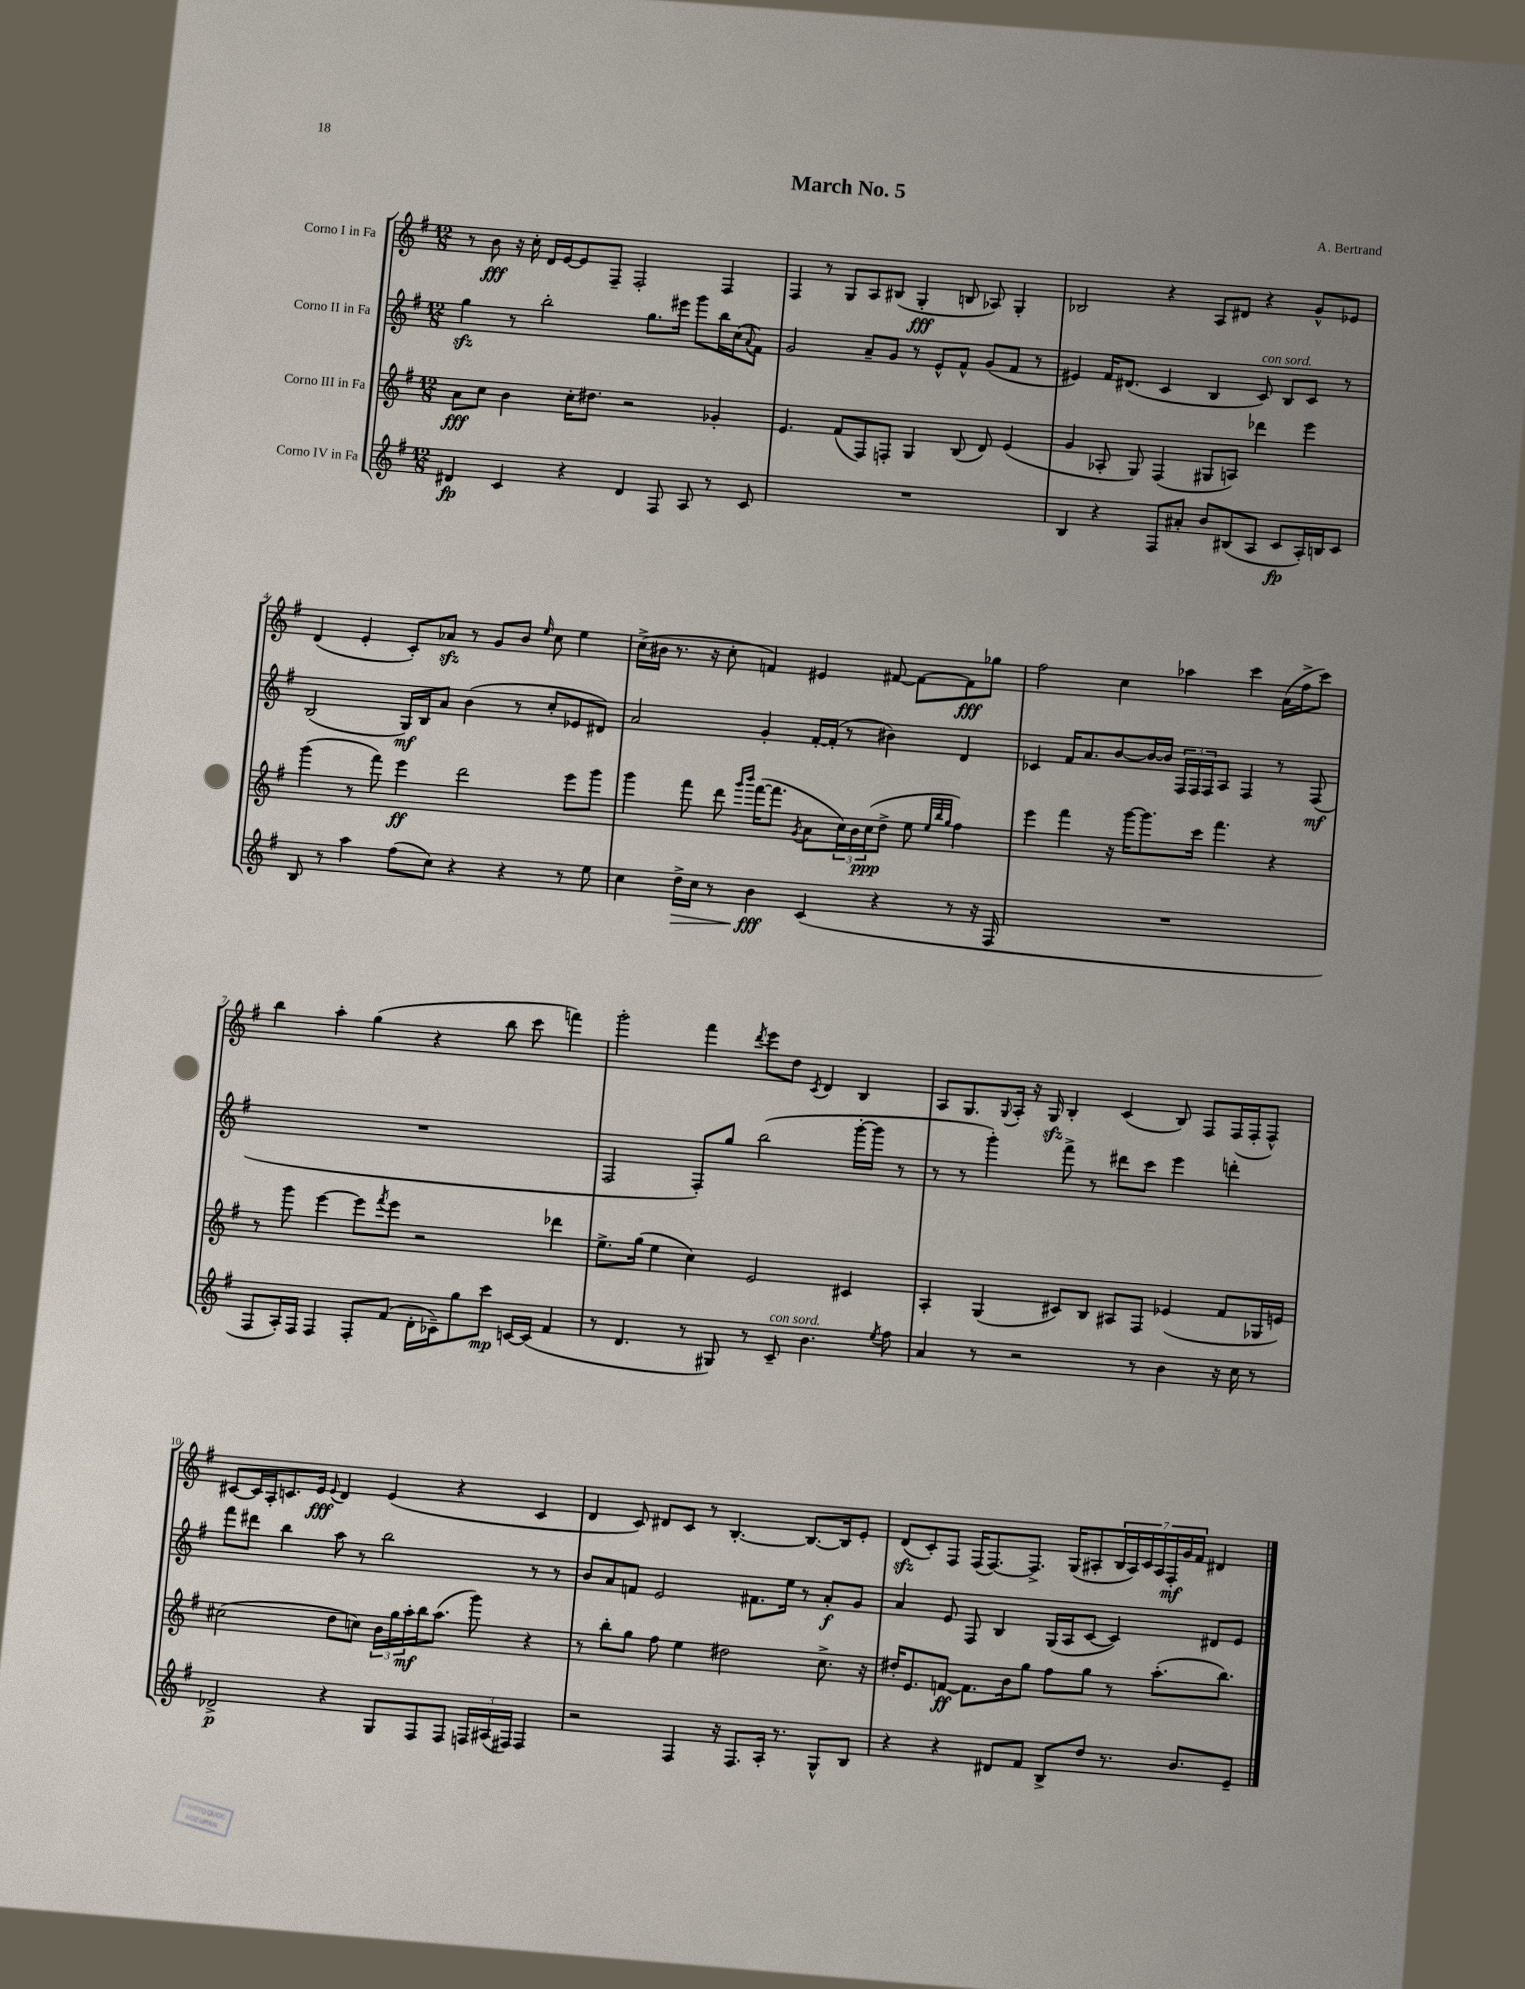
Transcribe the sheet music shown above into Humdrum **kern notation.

**kern	**kern	**kern	**kern
*staff4	*staff3	*staff2	*staff1
*clefG2	*clefG2	*clefG2	*clefG2
*k[f#]	*k[f#]	*k[f#]	*k[f#]
*M12/8	*M12/8	*M12/8	*M12/8
4d#	8a	4gg	8r
.	8cc	.	8b
4c	4b	8r	16r
.	.	.	16cc'
.	.	2bb'	16d
.	.	.	[16e
4r	16cc'	.	8e]
.	8.dd#	.	.
.	.	.	8F#~
4d#	2r	.	2F#'
.	.	8.gg	.
8F#	.	.	.
.	.	16eee#	.
8A	.	8ggg	.
8r	4g-'	16bb	4F#
.	.	(16cc	.
.	.	8qqa	.
8c	.	8f#)	.
=	=	=	=
1.r	4.e	2g	4F#
.	.	.	8r
.	(8f#	.	8G
.	8F#)	8a~	8A
.	8F'	8g	(8B#
.	4G	8r	4G'
.	.	8e^^	.
.	(8B	8f#^^	8B
.	8d)	(8g	8A-)
.	(4e	8f#	4G'
.	.	8r	.
=	=	=	=
4B	4g	4e#)	2B-
4r	8A-'	16f#	.
.	.	(8.d#	.
.	8G)	.	.
8F#	(4F#	4c	4r
8a#'	.	.	.
8b	8G#	4B	8A
(8B#	8A)	.	8d#
8A	4ddd-	8c)	4r
8c	.	8B	.
16A')	4eee	8c	8g^^
16B	.	.	.
8c	.	8r	8e-
=	=	=	=
8B	(4ggg	(2B	(4d
8r	.	.	.
4aa	8r	.	4e'
.	8fff#)	.	.
(8ff#	4eee	16G)	8c')
.	.	16B	.
8cc)	.	8a	8a-
4r	2ddd	(4b	8r
.	.	.	8g
4r	.	8r	8b
.	.	.	16qqee
.	.	8cc'	8cc
8r	8eee	8e-	4ee
8ee	8ggg	8d#)	.
=	=	=	=
4cc	4ggg	2a	(16cc^
.	.	.	16b#
.	.	.	8.r
16dd^	8fff#	.	.
16cc	.	.	16r
8r	8ddd	.	8cc'
.	16qqggg	.	.
.	16qqbbb	.	.
4b	([16fff#	4g'	4f)
.	8.fff#]	.	.
.	8qg	.	.
(4c	8a	[16f#'	4e#
.	.	(16f#']	.
.	24cc)	8r	.
.	24b	.	.
.	(24cc	.	.
4r	8dd^	4b#)	[8f#
.	8ee	.	8f#_
.	32qqee	.	.
.	32qqbb	.	.
.	32qqgg	.	.
8r	4ff#)	4d	8f#]
16r	.	.	8gg-
16F#	.	.	.
=	=	=	=
1.r	4eee	4c-	2ff#
.	4fff#	16f#	.
.	.	8.a	.
.	16r	[8b	4cc
.	[16ggg	.	.
.	8.ggg]	16b_	.
.	.	16b]	.
.	.	24F#	4aa-
.	.	24F#	.
.	16ccc	.	.
.	.	24F#	.
.	4.fff#	8A	.
.	.	4F#	4ccc
.	4r	8r	(16a
.	.	.	16ff#^
.	.	(8F#	8ccc)
=	=	=	=
8F#	8r	1.r	4bb
16A')	8ggg	.	.
16F#	.	.	.
4F#	[4eee	.	4aa'
8F#'	8eee]	.	(4gg
.	8qfff#	.	.
(8f#	8eee	.	.
16d'	2r	.	4r
16c-~)	.	.	.
8gg	.	.	.
8ccc	.	.	8bb
[16c	.	.	8ccc
(16c]	.	.	.
4f#	4ddd-	.	4fff)
=	=	=	=
8r	8.ee^	2F#	2ggg'
4.d	.	.	.
.	(16gg	.	.
.	4ee	.	.
8r	4cc)	8F#')	4fff#
8G#)	.	8gg	.
.	.	.	8qddd
8r	2e	(2bb	8eee
8c~	.	.	8dd
.	.	.	8qc
4.b	.	.	4d
.	4c#	[16ggg'	4B
.	.	16ggg]	.
8qee	.	.	.
8ff#	.	8r	.
=	=	=	=
4a	4A'	8r	8A
.	.	8r	8.G
8r	(4G	4ggg')	.
.	.	.	8qqG
.	.	.	16A'
2r	.	.	16r
.	.	.	16G
.	8c#)	8fff#^	4B'
.	8B	8r	.
.	8A#	8ddd#	(4c
8r	8F#	8ccc	.
4b	(4e-	4eee	8B)
.	.	.	8F#
16r	8f#	4ddd'	(16F#
16cc	.	.	16F#'
8r	16G-	.	8F#^^)
.	16e)	.	.
=	=	=	=
2d-^	(2cc#	8fff#	[8c#
.	.	8ddd#	16c#]
.	.	.	16A'
.	.	4bb	8.c
.	.	.	16e
.	.	.	8qqe
4r	8dd	8aa	4d
.	8cc)	8r	.
8G	24b	2bb	(4e
.	24gg	.	.
.	24aa'	.	.
8F#	16bb	.	.
.	(8.aa	.	.
8F#	.	.	4r
24F	8ggg)	.	.
(24A#	.	.	.
24F#)	.	.	.
4F#	4r	8r	4c
.	.	8r	.
=	=	=	=
2r	8r	8b	4d
.	8bb'	8a	.
.	8gg	8f	8c)
.	8ff#	2e	8d#
4F#	4ee	.	8c
.	.	.	8r
16r	2dd#	.	[4.B'
8.F#	.	.	.
.	.	8.f#	.
16A'	.	.	.
8.r	.	16ee	.
.	.	8r	8.B_
8G^^	8.cc^	8a'	.
.	.	.	16B]
8B	.	8g	8e'
.	16r	.	.
=	=	=	=
4r	16dd#'	4a	(8d
.	8.e	.	.
.	.	.	8c')
4r	[8f	8e	8F#
.	8.f]	8F#	(16F#
.	.	.	[8.F#)
8d#	.	4B	.
.	16b	.	.
8f#	8gg	.	8.F#^]
8B^	8ff#	(16G	.
.	.	16A	(16G
8dd	8gg	[8c	8A#'
8.r	8r	4c])	28B
.	.	.	28A#)
.	.	.	28c
.	.	.	28A#
.	(8.aa'	.	.
.	.	.	28F#'
.	.	.	28g
8.b	.	.	.
.	.	.	28f#
.	.	8d#	4d#
.	8.bb)	.	.
8e~	.	8e	.
==	==	==	==
*-	*-	*-	*-
